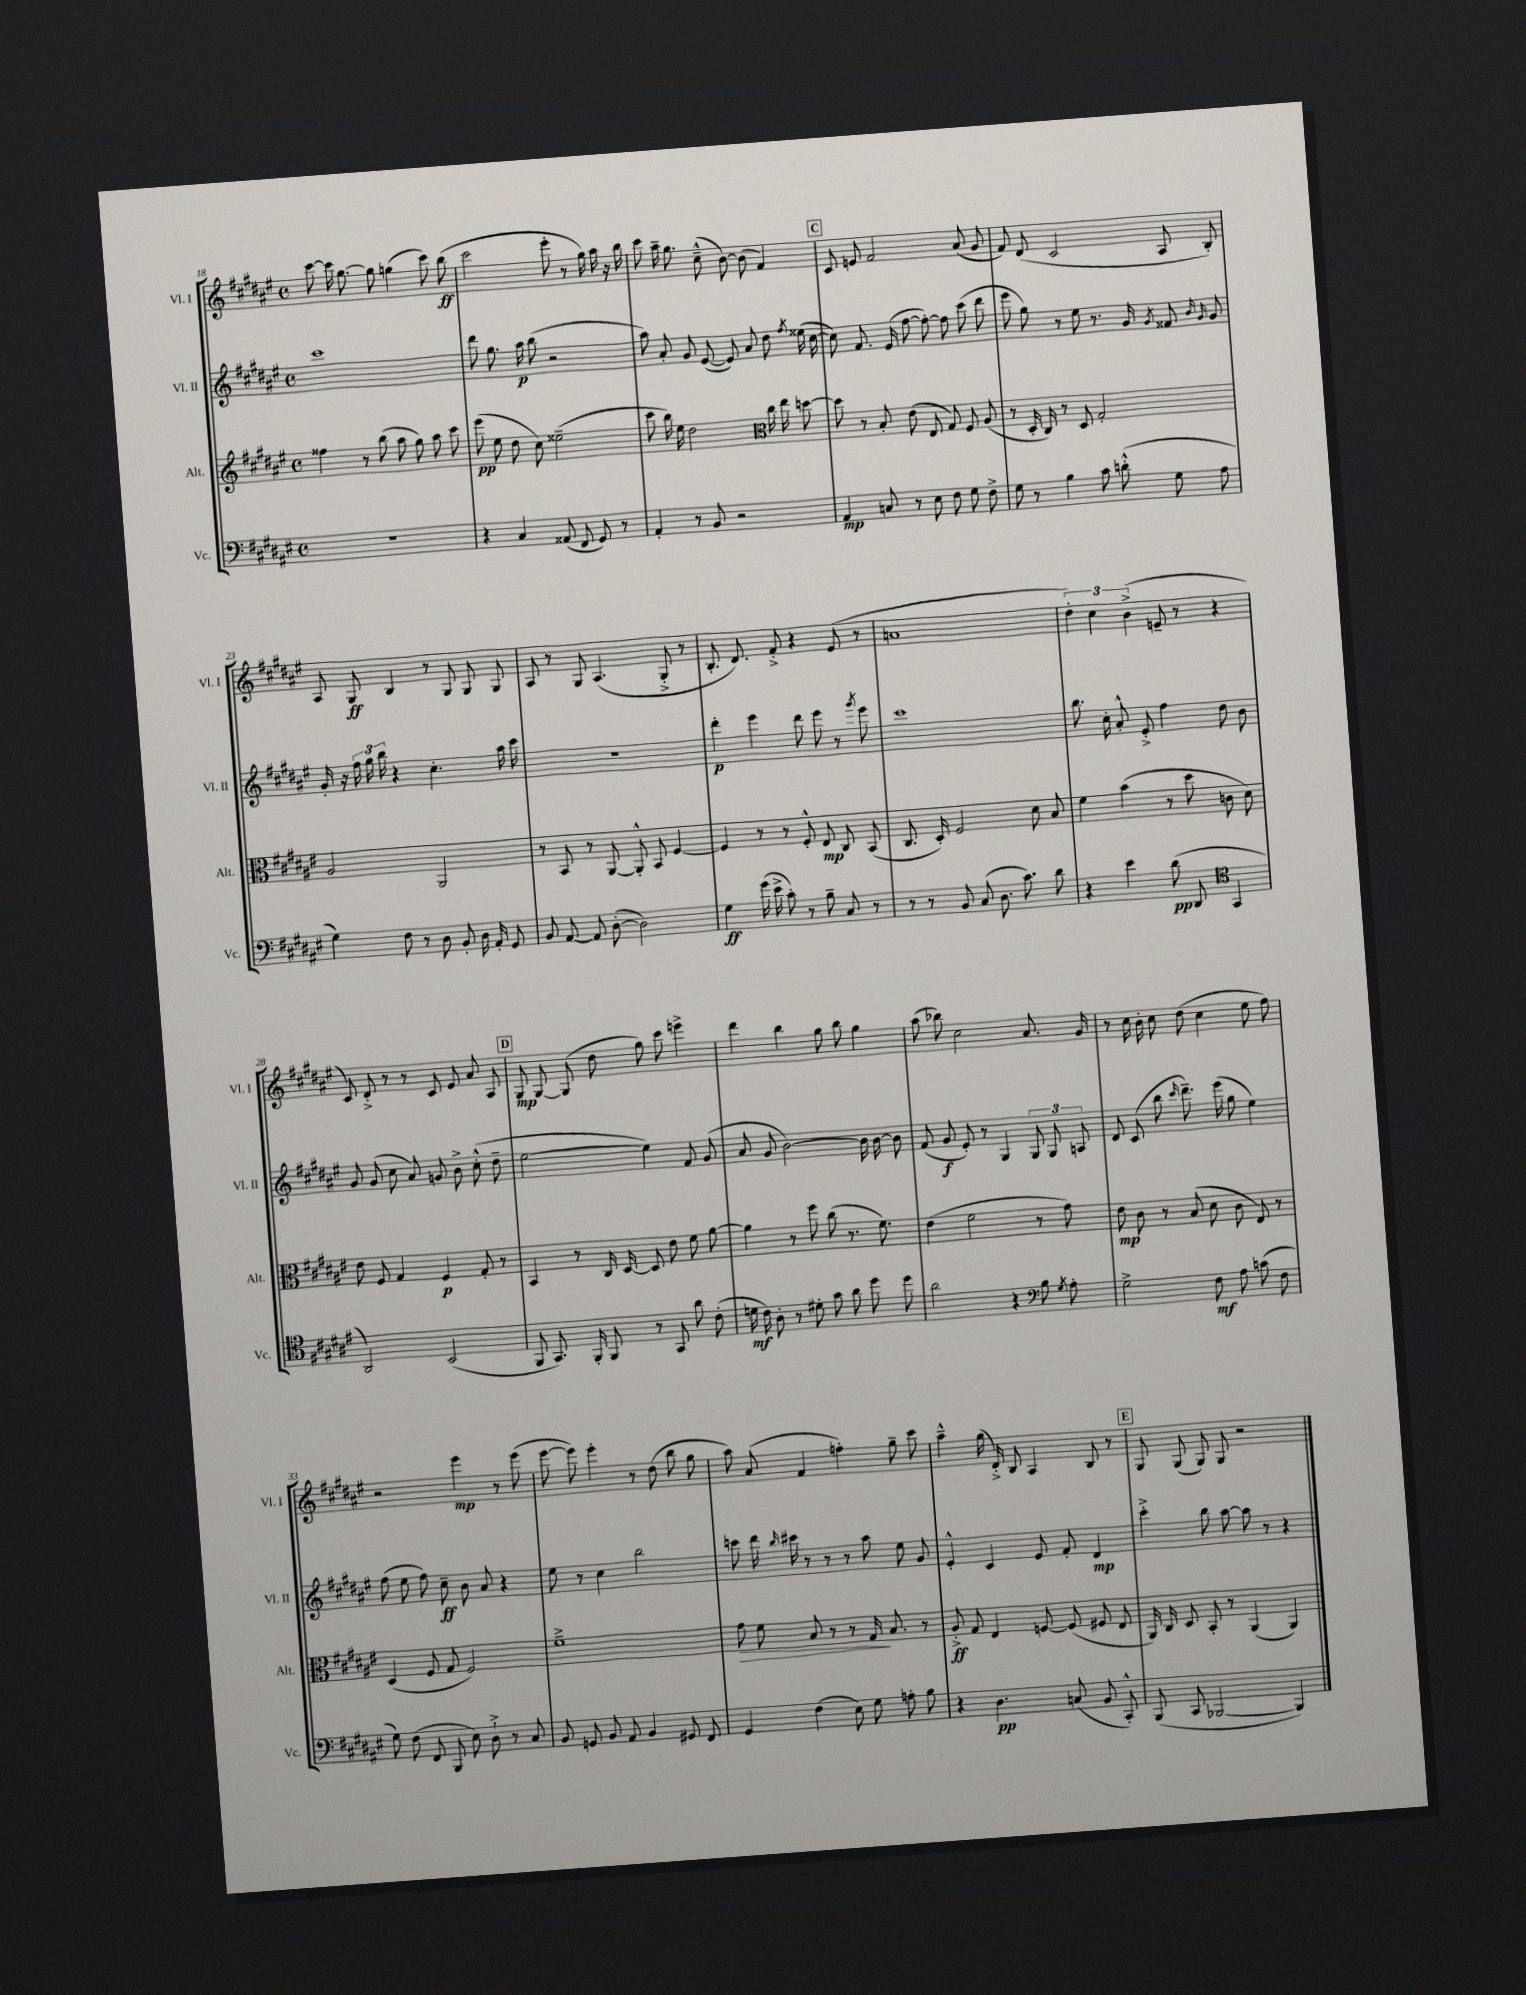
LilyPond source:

<<
\new StaffGroup <<
\new Staff = "s0" \with { instrumentName = "Vl. I" shortInstrumentName = "Vl. I" } {
    \clef treble \key fis \major \defaultTimeSignature \time 4/4
    \autoBeamOff cis'''8~ cis'''16 gis''8.~ gis''8 g''4( cis'''8) b''8\ff( |
    cis'''2 eis'''8-. r8 gis''16) ais''16 r16 b''16 |
    cis'''8 ais''16-- gis''8. cis''8---^( b'8~) b'8( fis'4) |
    \mark \markup { \box "C" } cis'8 e'8 fis'2 ais'8( gis'8 |
    fis'8) dis'8( cis'2 ais8 b8-.) |
    ais8 gis8\ff b4 r8 gis8 gis8 gis8 |
    ais8 r8 gis8 ais4.( gis8-.-> r8 |
    b8.-. dis'8.) fis'8-.-> r4 eis'8( r8 |
    a'1 |
    \tuplet 3/2 { dis''4-.) cis''4 b'4->( } e'8-- r8 r4 |
    cis'8) dis'8-.-> r8 r8 cis'8 eis'8 ais'8 ais8 |
    \mark \markup { \box "D" } gis8\mp gis8~ gis8( dis''8 gis''8) cis'''8 e'''4-> |
    dis'''4 b''4 gis''8 b''8 gis''4 |
    ais''8( bes''8) cis''2 ais'8. gis'16 |
    r8 cis''16 b'16-. cis''8 dis''8( cis''4 eis''8 fis''8) |
    r2 eis'''4\mp r8 eis'''8( |
    eis'''8~ eis'''8) eis'''4-. r8 dis''8( b''8 gis''8 |
    ais''8) ais'8( fis'4 f''4-.) gis''8-- cis'''8 |
    ais''4---^ gis''16( dis'16-.->) b8 ais4 b8 r8 |
    \mark \markup { \box "E" } gis8 gis8( gis8) gis8 r2 \bar "|." |
}
\new Staff = "s1" \with { instrumentName = "Vl. II" shortInstrumentName = "Vl. II" } {
    \clef treble \key fis \major \defaultTimeSignature \time 4/4
    \autoBeamOff cis'''1 |
    dis'''8 gis''8. ais''16\p b''8( r2 |
    ais''8) ais'8-. gis'8 eis'8~( eis'8) ais'8 dis''8 \acciaccatura { fis''8 } eisis''16( cis''16~ |
    \mark \markup { \box "C" } cis''8) fis'8. eis'16( fis''8~ fis''8~-.) fis''8 cis'''8( dis'''8 |
    eis'''8 gis''8) r8 eis''8 r8. gis'16 \acciaccatura { gis'8 } fisis'8 \grace { b'16 gis'16 } gis'8 |
    gis'16-. r16 \tuplet 3/2 { fis''16 gis''16 b''16 } r4 cis''4.-. ais''16 cis'''16 |
    R1 |
    dis'''4-.\p eis'''4 dis'''8 eis'''8 r8 \acciaccatura { gis'''8 } eis'''8 |
    cis'''1 |
    b''8. cis''16-. ais'8-.-^ eis'8-.-> fis''4 dis''8 b'8 |
    gis'8 gis'8( cis''8 ais'8) g'8 b'8-> cis''8-.-^( dis''8-- |
    \mark \markup { \box "D" } eis''2~ eis''4) fis'8 gis'8( |
    ais'8 gis'8 b'2~) b'16 b'16~ b'8 |
    fis'8( gis'8\f eis'8-.) r8 gis4 \tuplet 3/2 { gis8 gis8 a8 } |
    dis'8 cis'8( b''8 \grace { cis'''16 } dis'''8.--) eis'''16( gis''8 eis''4) |
    fis''8( eis''8 fis''8) cis''8--\ff b'8 ais'8 r4 |
    eis''8 r8 cis''4 b''2 |
    c'''8 dis'''16 \grace { b''16 } cis'''16 r8 r8 r8 ais''8 eis''8 gis'8 |
    eis'4-.-^ cis'4 eis'8 fis'8-. dis'4\mp |
    \mark \markup { \box "E" } cis'''4-.-> b''8 ais''8~ ais''8 r8 r4 \bar "|." |
}
\new Staff = "s2" \with { instrumentName = "Alt." shortInstrumentName = "Alt." } {
    \clef treble \key fis \major \defaultTimeSignature \time 4/4
    \autoBeamOff fisis''4 r8 b''8( ais''8 gis''8) ais''8 cis'''8 |
    eis'''8\pp( eis''8 dis''8 cis''8) eisis''2--( |
    cis'''8 b''16) eis''16 dis''2 \clef alto cis''16 eis''16 d''8~ |
    \mark \markup { \box "C" } d''8 r8 b8-. eis'8( eis8 gis8) fis8 ais8( |
    r8 dis16-. cis16) r8 dis8 gis2-. |
    ais2 ais,2 |
    r8 b,8 r8 ais,8~ ais,8-.-^ b,8 fis4~ |
    fis4 r8 r8 fis8-.-^ eis8\mp cis8 b,8( |
    cis8. dis16-.) fis2 dis'8 b8 |
    fis'4 b'4( r8 dis''8 c'8 dis'8) |
    eis'8 fis8 gis4 fis4\p gis8-. r8 |
    \mark \markup { \box "D" } b,4 r8 cis16 dis16~ dis8 eis'8 fis'8 ais'8~ |
    ais'4 r8 fis''8 cis''8( r8. fis'8.) |
    eis'4( fis'2 r8 gis'8) |
    eis'8\mp cis'8 r8 b8( dis'8 cis'8 eis8) r8 |
    dis4( fis8 gis8 fis2) |
    fis'1---> |
    gis'8\> fis'8 b8 r8 r8 gis16\! b8. r8 |
    ais8-.->\ff gis8 eis4 f8~ f8( fis8 eis8 |
    \mark \markup { \box "E" } ais,16) cis16 dis8 b,8-. r8 ais,4( ais,4) \bar "|." |
}
\new Staff = "s3" \with { instrumentName = "Vc." shortInstrumentName = "Vc." } {
    \clef bass \key fis \major \defaultTimeSignature \time 4/4
    \autoBeamOff r1 |
    r4 cis4 aisis,8( fis,8 gis,8) r8 |
    ais,4-. r8 b,8 r2 |
    \mark \markup { \box "C" } ais,4\mp c8 r8 eis8 fis8 gis8 fis8-> |
    gis8 r8 b4 cis'8 d'8-.-^( gis8 ais8 |
    gis4) fis8 r8 dis8 b,8-. dis16 ais,16-. gis,8 |
    b,8 ais,8~ ais,8 dis8~-.( dis2) |
    gis4\ff gis'16( eis'16-> cis'8-.) r8 b8-- cis8 r8 |
    r8 r8 b,8 cis8( dis8. cis'8.) dis'8 |
    r4 eis'4 dis'8\pp( dis,8 \clef tenor gis,4 |
    ais,2) b,2( |
    \mark \markup { \box "D" } fis,8 gis,8.) fis,16-. fis,8 r8 gis,8 ais'8 cis'8-.( |
    d'16\mf cis'16) ais8-. r8 dis'8-. gis'8 ais'8 dis''8 dis''8 |
    ais'2 r4 \clef bass b8 \acciaccatura { gis8 } ais8-. |
    gis2-> fis8\mf ais8 c'8( fis8 |
    gis8) fis8( fis,8 b,,8 eis8) dis8-!-> r8 cis8 |
    b,8 g,8 b,8 ais,8 b,4 gis,8 fis,8 |
    gis,4 fis4( eis8) gis8 a8-. b8 |
    r4 dis4.\pp c8( b,8 cis,8-.-^) |
    \mark \markup { \box "E" } b,,8( cis,8 bes,,2~ bes,,4) \bar "|." |
}
>>
>>
\layout { \context { \Score currentBarNumber = #18 } }
